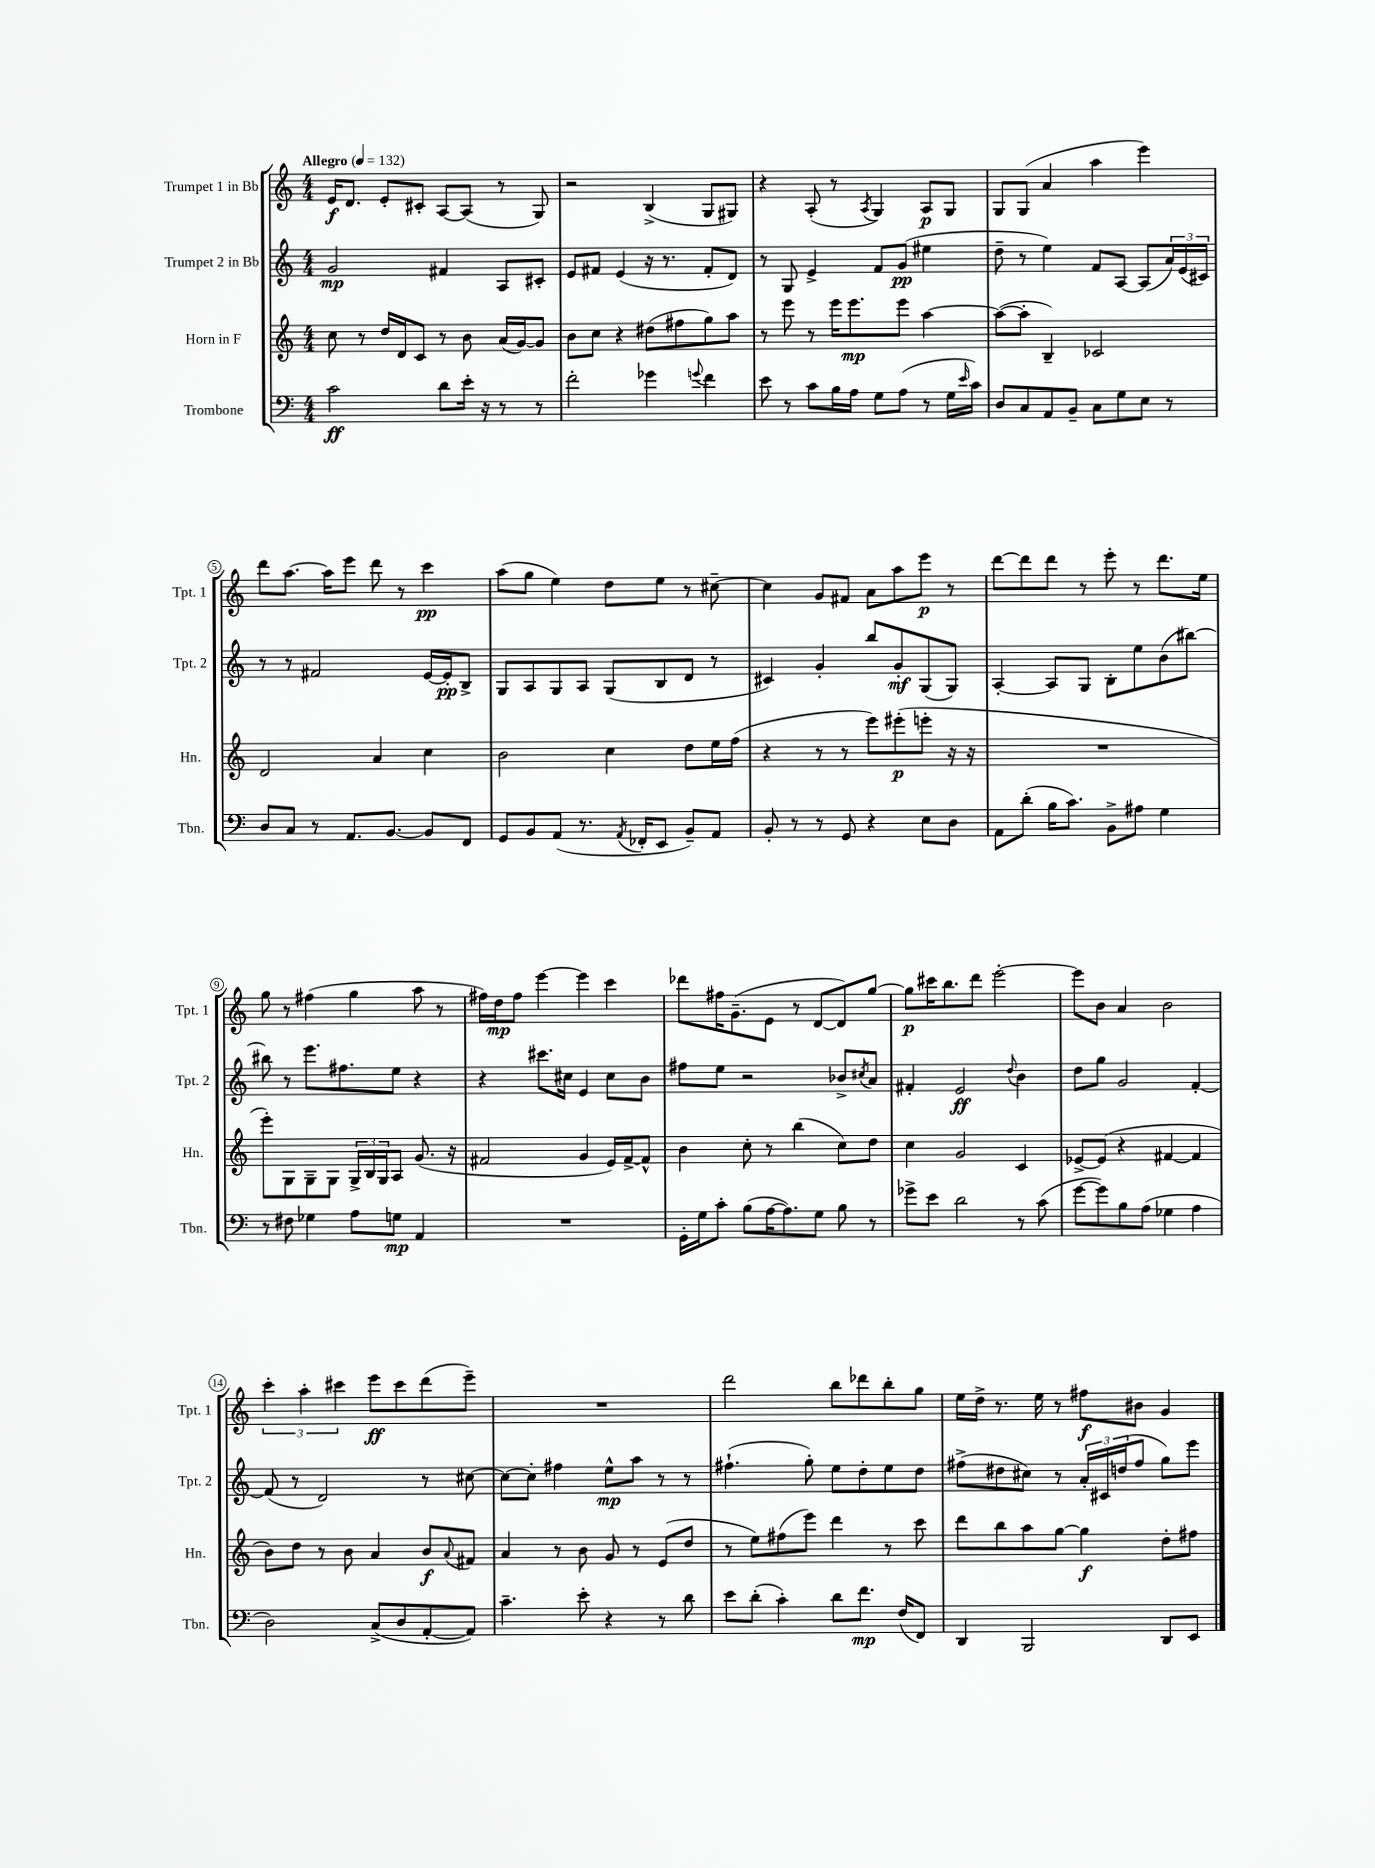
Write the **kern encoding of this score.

**kern	**kern	**kern	**kern
*staff4	*staff3	*staff2	*staff1
*clefF4	*clefG2	*clefG2	*clefG2
*k[]	*k[]	*k[]	*k[]
*M4/4	*M4/4	*M4/4	*M4/4
*MM132	*MM132	*MM132	*MM132
2c	8cc	2g	16e
.	.	.	8.d
.	8r	.	.
.	16dd	.	8e'
.	16d	.	.
.	8c	.	8c#'
8d	8r	4f#	[8A
16e'	8b	.	(8A]
16r	.	.	.
8r	(16a	8A	8r
.	[16g)	.	.
8r	8g]	8c#'	8G)
=	=	=	=
2f'	8b	8e	2r
.	8cc	8f#	.
.	4r	(4e	.
4g-	(8dd#	16r	(4B^
.	.	8.r	.
.	8ff#	.	.
8qqg	.	.	.
4f	8gg)	8f#'	8G
.	8aa	8d)	8G#)
=	=	=	=
8e	8r	8r	4r
8r	8eee	8G	.
8c	8r	4e^	(8A'
16B	16eee	.	8r
16A	8.eee	.	.
.	.	.	8qA
8G	.	8f	4G)
(8A	8eee	(8g	.
8r	[4aa	4ee#	8A
16G	.	.	8G
16qqe	.	.	.
16c)	.	.	.
=	=	=	=
8D	(8aa_	8dd~	8G
8C	8aa']	8r	(8G
8AA	4B~)	4ee)	4a
8BB~	.	.	.
8C	2c-	8f	4aa
8G	.	[8A	.
8E	.	(8A]	4eee)
8r	.	24a)	.
.	.	(24e	.
.	.	24c#)	.
=	=	=	=
8D	2d	8r	8ddd
8C	.	8r	[8.aa
8r	.	2f#	.
.	.	.	16aa]
8.AA	.	.	8eee
.	4a	.	8ddd
[8.BB	.	.	.
.	.	.	8r
8BB]	4cc	[16e	4ccc
.	.	16e']	.
8FF	.	8B^	.
=	=	=	=
8GG	2b	8G	(8aa
8BB	.	8A	8gg
(8AA	.	8G	4ee)
8.r	.	8A	.
.	4cc	(8G	8dd
8qAA	.	.	.
16FF-'	.	.	.
8EE	.	8B	8ee
8BB~)	8dd	8d	8r
8AA	16ee	8r	[8cc#~
.	(16ff	.	.
=	=	=	=
8BB'	4r	4c#)	4cc#]
8r	.	.	.
8r	8r	4g'	8g
8GG	8r	.	8f#
4r	8eee)	8bb	8a
.	(8eee#'	8g'	8aa
8E	8eee'	(8G	8eee
8D	16r	8G)	8r
.	16r	.	.
=	=	=	=
8AA	1r	[4A'	[8ddd
(8d'	.	.	8ddd]
16B	.	8A]	8ddd
8.c)	.	.	.
.	.	8G	8r
8BB^	.	8B'	8eee'
8A#	.	8ee	8r
4G	.	(8b	8.ddd
.	.	[8bb#)	.
.	.	.	16ee
=	=	=	=
8r	8eee')	8bb#]	8gg
8F#	8G	8r	8r
4G-	8G~	8.eee	(4ff#
.	8G	.	.
.	.	8.ff#	.
8A	24G^	.	4gg
.	24B	.	.
.	24G	.	.
8G	8A	8ee	.
4AA	(8.g	4r	8aa
.	.	.	8r
.	16r	.	.
=	=	=	=
1r	2f#	4r	16ff#)
.	.	.	16dd
.	.	.	8ff#
.	.	8.ccc#	[4eee
.	.	16cc#	.
.	4g	4e	4eee]
.	16e)	8cc#	4ccc
.	[16f#^	.	.
.	8f#^^]	8b	.
=	=	=	=
16GG'	4b	8ff#	8ddd-
16G	.	.	.
8c'	.	8ee	16ff#
.	.	.	(8.g~
(8B	8cc'	2r	.
[16A	8r	.	8e
8.A])	.	.	.
.	(4bb	.	8r
8G	.	.	[8d
8B	8cc)	8b-^	8d])
.	.	8qcc#	.
8r	8dd	8a	[8gg
=	=	=	=
8g-^	4cc	4f#'	8gg]
8e	.	.	16ccc#
.	.	.	8.bb
2d	2g	2e	.
.	.	.	8ddd
.	.	.	[2eee'
.	.	8qqdd	.
8r	4c	4b	.
(8c	.	.	.
=	=	=	=
[8g	[8e-^	8dd	8eee]
8g])	(8e-]	8gg	8b
8B	4r	2g	4a
(8A	.	.	.
4G-	[4f#	.	2b
4A	4f#]	[4f'	.
=	=	=	=
2D)	8b)	(8f]	6ccc'
.	8dd	8r	.
.	.	.	6aa'
.	8r	2d)	.
.	.	.	6ccc#
.	8b	.	.
(8C^	4a	.	8eee
8D	.	.	8ccc#
[8AA'	8b	8r	(8ddd
.	8qqa	.	.
8AA])	8f#	[8cc#	8eee~)
=	=	=	=
4.c~	4a	8cc#_	1r
.	.	8cc#']	.
.	8r	4ff#	.
8e'	8b	.	.
4r	8g	8ee^^	.
.	8r	8aa	.
8r	(8e	8r	.
8d	8dd	8r	.
=	=	=	=
8e	8r	(4.ff#`	2ddd
(8d'	8ee)	.	.
4c')	(8ff#	.	.
.	8eee)	8gg')	.
8d	4ddd	8ee	8bb
8.f	.	8dd'	8ddd-
.	8r	8ee	8bb'
(16F	.	.	.
8FF)	8ccc	8dd	8gg
=	=	=	=
4DD	8ddd	(8ff#^	16ee
.	.	.	16dd^
.	8bb	8dd#	8.r
2BBB	8aa	8cc#)	.
.	.	.	16ee
.	[8gg	8r	8r
.	4gg]	24a'	8ff#
.	.	24c#	.
.	.	(24dd	.
.	.	8ff#	8b#
8DD	8dd'	8gg)	4g
8EE	8ff#	8eee	.
==	==	==	==
*-	*-	*-	*-
